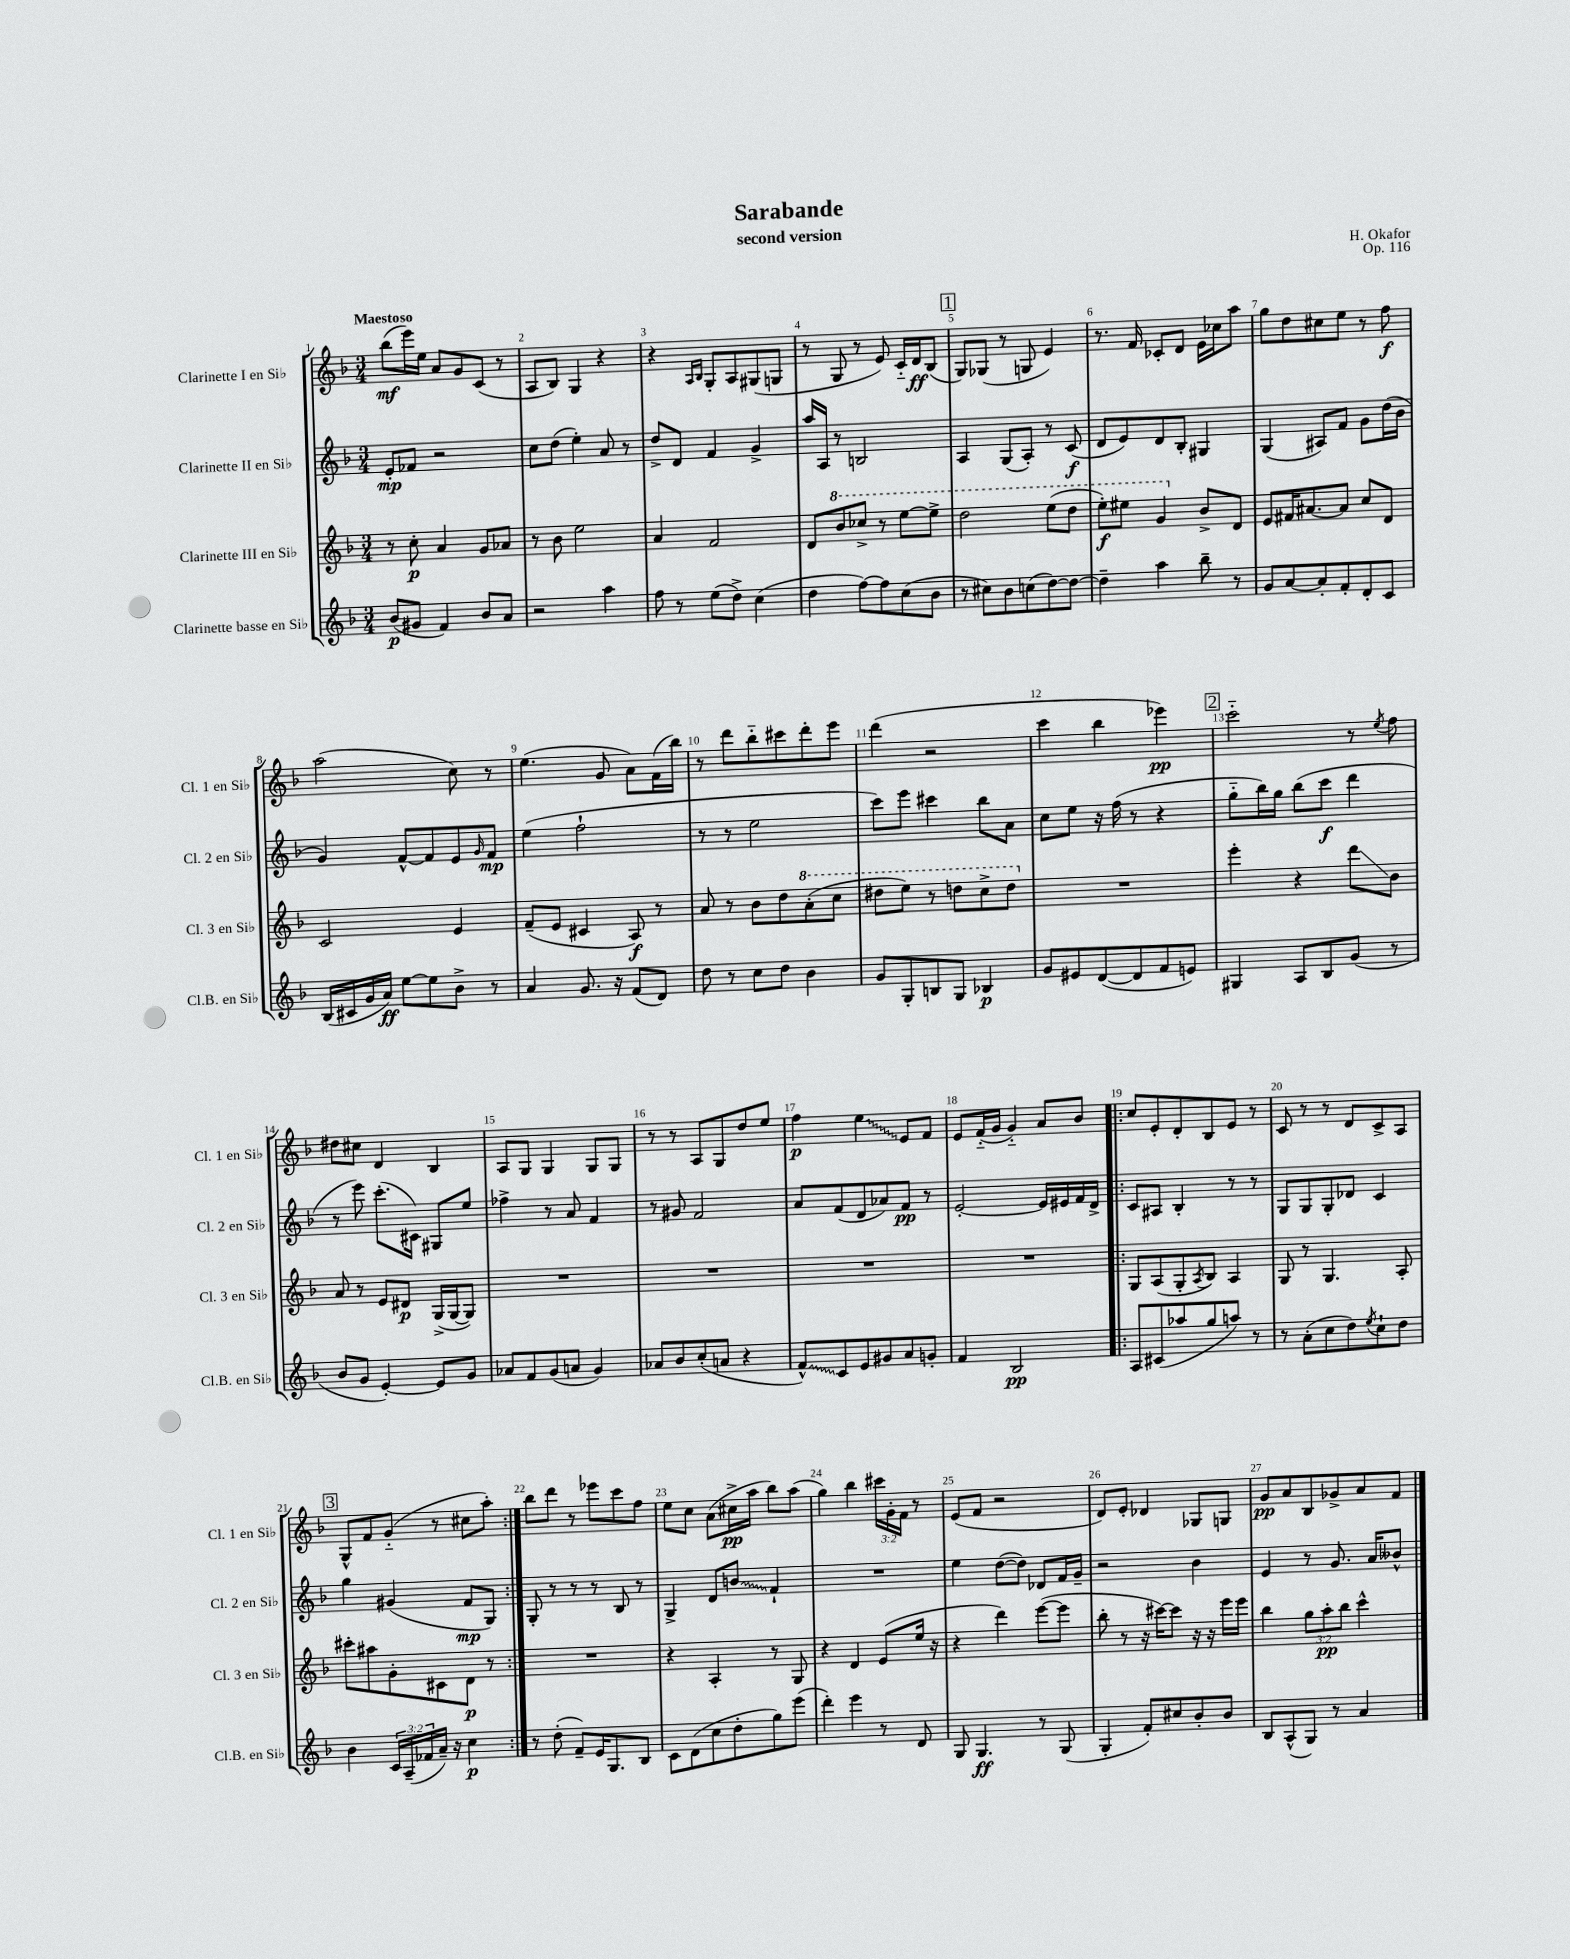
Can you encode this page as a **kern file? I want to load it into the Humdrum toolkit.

**kern	**kern	**kern	**kern
*staff4	*staff3	*staff2	*staff1
*clefG2	*clefG2	*clefG2	*clefG2
*k[b-]	*k[b-]	*k[b-]	*k[b-]
*M3/4	*M3/4	*M3/4	*M3/4
(8b-/L	8r	8e'/L	(8bb-\L
8g#/J	8cc'\	8f-/J	16eee\L)
.	.	.	16ee\JJ
4f/)	4a/	2r	8a/L
.	.	.	8g/
8b-/L	8g/L	.	(8c/J
8a/J	8a-/J	.	8r
=	=	=	=
2r	8r	8cc\L	8A/L
.	8b-\	(8dd\J	8B-/J)
.	2ee\	4ee'\)	4G/
4aa\	.	8a/	4r
.	.	8r	.
=	=	=	=
8ff\	4a/	8dd^/L	4r
8r	.	8d/J	.
.	.	.	16qqA/LL
.	.	.	16qqB-/JJ
(8ee\L	2f/	4f/	8G'/L
8dd^\J)	.	.	8A/
(4cc\	.	4g^/	(8G#/
.	.	.	8G/J
=	=	=	=
4dd\	8d/L	16aa/LL	8r
.	.	16A/JJ	.
.	8bb-/	8r	8G/
[8ff\L)	8ccc-^/J	2B/	8r
8ff\]	8r	.	8e/)
(8cc\	[8eee\L	.	16c'~/LL
.	.	.	16d/J
8b-\J	8eee^\]J	.	(8B-/J
=	=	=	=
8r	2ddd\	4A/	8G/L)
8cc#\L)	.	.	(8G-/J
8b-\	.	(8G/L	8r
(8cc\	.	8A'/J)	8G/
[8dd\)	(8eee\L	8r	4e/)
8dd\_J	8ddd\J	(8c/	.
=	=	=	=
4dd~\]	8eee'\L)	8d/L	8.r
.	8eee#\J	8e/)	.
.	.	.	16f/
4aa\	4gg/	8d/	8c-'/L
.	.	8B-'/J	8d/J
8bb-~\	8b-^/L	4G#/	16e\LL
.	.	.	16cc-\J
8r	8d/J	.	8aa\J
=	=	=	=
8g/L	8e/L	(4G/	8gg\L
[8a/	16f#/K	.	8dd\
.	[8.a#/	.	.
8a'/]	.	8A#/L)	8cc#\
8f'/	8a#/]J	8f/J	8ee\J
8d'/	8cc/L	8g\L	8r
8c/J	8d/J	(16dd\L	8ff\
.	.	16b-\JJ	.
=	=	=	=
(16B-/LL	2c/	4g/)	(2aa\
16c#/	.	.	.
16g/	.	.	.
16a/JJ)	.	.	.
[8ee\L	.	[8f^^/L	.
8ee\]	.	8f/]	.
8b-^\J	4e/	8e/	8cc\)
.	.	16qqg/	.
8r	.	8f/J	8r
=	=	=	=
4a/	(8f~/L	(4ee\	(4.ee\
.	8e/J	.	.
8.g/	4c#/	2ff`\	.
.	.	.	8g/
16r	.	.	.
(8f/L	8A/)	.	8a\L)
8d/J)	8r	.	(16f\L
.	.	.	16bb-\JJ)
=	=	=	=
8dd\	8a/	8r	8r
8r	8r	8r	8ddd\L
8cc\L	8b-\L	2ee\	8bb-'~\
8dd\J	8dd\	.	8ccc#\
4b-\	(8aa'\	.	8ddd'\
.	8ccc\J	.	8eee\J
=	=	=	=
8g/L	8ddd#\L	8ccc\L)	(4ddd\
8G'/	8eee\J)	8eee\J	.
8B/	8r	4ccc#\	2r
8G/J	8ddd\L	.	.
4B-/	8ccc^\	8bb-\L	.
.	8ddd\J	8a\J	.
=	=	=	=
8g/L	2.r	8cc\L	4ccc\
8e#/	.	8ee\J	.
([8d/	.	16r	4bb-\
.	.	(16ff\	.
8d/]	.	8r	.
8f/	.	4r	4eee-\)
8e/J)	.	.	.
=	=	=	=
4G#/	4eee'\	8gg'~\L	2ccc'~\
.	.	16bb-\L)	.
.	.	16gg\JJ	.
8A/L	4r	(8bb-\L	.
8B-/	.	8ccc\J	.
(8g/J	8ddd\L	4ddd\	8r
.	.	.	8qee/
8r	8b-\J	.	8ff\
=	=	=	=
8b-/L	8a/	8r	8dd#\L
8g/J	8r	8eee\)	8cc#\J
[4e'/)	8e/L	(8.ccc'\L	4d/
.	8d#/J	.	.
.	.	16c#\Jk)	.
8e/]L	(16G^/LL	8G#/L	4B-/
.	[16G/J	.	.
8g/J	8G/]J)	8ee/J	.
=	=	=	=
8a-/L	2.r	4ff-^\	8A/L
8f/	.	.	8G/J
(8g/	.	8r	4G/
8a/J	.	8a/	.
4g/)	.	4f/	8G/L
.	.	.	8G/J
=	=	=	=
8a-/L	2.r	8r	8r
8b-/	.	8g#/	8r
(8cc'/	.	2f/	8A/L
8a/J	.	.	8G/
4r	.	.	8dd/
.	.	.	8ee/J
=	=	=	=
8f^^/L)	2.r	8a/L	4ff\
8c/	.	(8f/	.
8e/	.	8d/	4ee\
8g#/	.	8a-/)	.
8a/	.	8f/J	8e/L
8g'/J	.	8r	8f/J
=	=	=	=
4f/	2.r	[2e'/	8e/L
.	.	.	(16f'~/L
.	.	.	16g/JJ
2B-/	.	.	4g'~/)
.	.	16e/]LL	8a/L
.	.	16e#/	.
.	.	16f/	8b-/J
.	.	16d^/JJ	.
=!|:	=!|:	=!|:	=!|:
8A/L	8G/L	8c/L	8cc/L
(8c#/	(8A/	8A#/J	8e'/
8aa-/	8G'/	4B-'/	8d'/
.	8qA/	.	.
8gg/	8B-/J)	.	8B-/
8aa/J)	4A/	8r	8e/J
8r	.	8r	8r
=	=	=	=
8r	8G/	8G/L	8c/
(8a'\L	8r	8G/	8r
8cc\	4.G/	8G'/	8r
8dd\)	.	8d-/J	8d/L
8qee/	.	.	.
8cc`\	.	4c/	8c^/
8dd\J	8A'/	.	8A/J
=	=	=	=
4b-\	8ccc#'\L	4gg\	8G^^/L
.	8aa#\	.	8f/
24c/LL	8g'\	(4g#/	(8g'~/J
(24A~/	.	.	.
24f-/	.	.	.
16a~/JJ)	8c#\	.	8r
16r	.	.	.
4cc\	8d\J	8f/L	8cc#\L
.	8r	8G/J)	8aa'\J)
=:|!	=:|!	=:|!	=:|!
8r	2.r	8G'/	8bb-\L
(8dd'\	.	8r	8ddd\J
8f~/L)	.	8r	8r
16e/K	.	8r	8eee-\L
8.G/	.	.	.
.	.	8B-/	8ccc\
8B-/J	.	8r	8ff\J
=	=	=	=
8c\L	4r	4G^/	8ee\L
(8d\	.	.	8cc\J
8cc\	4A'/	8d/L	(8a\L
8dd'\	.	8b/J	16cc#^\L
.	.	.	16aa\JJ
8gg\)	8r	4f`/	8bb-\L)
(8eee\J	8G/	.	(8aa\J
=	=	=	=
4ddd'\)	4r	2.r	4gg\)
4eee\	4d/	.	4bb-\
8r	(8e/L	.	24ccc#\LL
.	.	.	24g'\
.	.	.	24f\JJ
8d/	16ee/Jk	.	8r
.	16r	.	.
=	=	=	=
8G/	4r	4ee\	(8e/L
4.G/	.	.	8f/J
.	4ddd\)	([8dd\L	2r
.	.	8dd\]J)	.
8r	([8eee\L	8d-/L	.
(8G/	8eee\]J	16f/L	.
.	.	16g~/JJ	.
=	=	=	=
4G'/	8bb-'\	2r	8d/L)
.	8r	.	8e'/J
8f'/L)	16r	.	4d-/
.	[16ccc#\LK)	.	.
8cc#/	8ccc#\]J	.	.
8b-'/	16r	4b-\	8G-/L
.	16r	.	.
8b-/J	16eee\LL	.	8G/J
.	16eee\JJ	.	.
=	=	=	=
8B-/L	4bb-\	4e/	8g/L
(8A^^/	.	.	8a/
8G/J)	12gg\L	8r	8B-/
.	12aa'\	.	.
8r	.	8.g/	8g-^/
.	12bb-\J	.	.
4a/	4ccc^^\	.	8a/
.	.	16a/LK	.
.	.	8b--^^/J	8f/J
==	==	==	==
*-	*-	*-	*-
